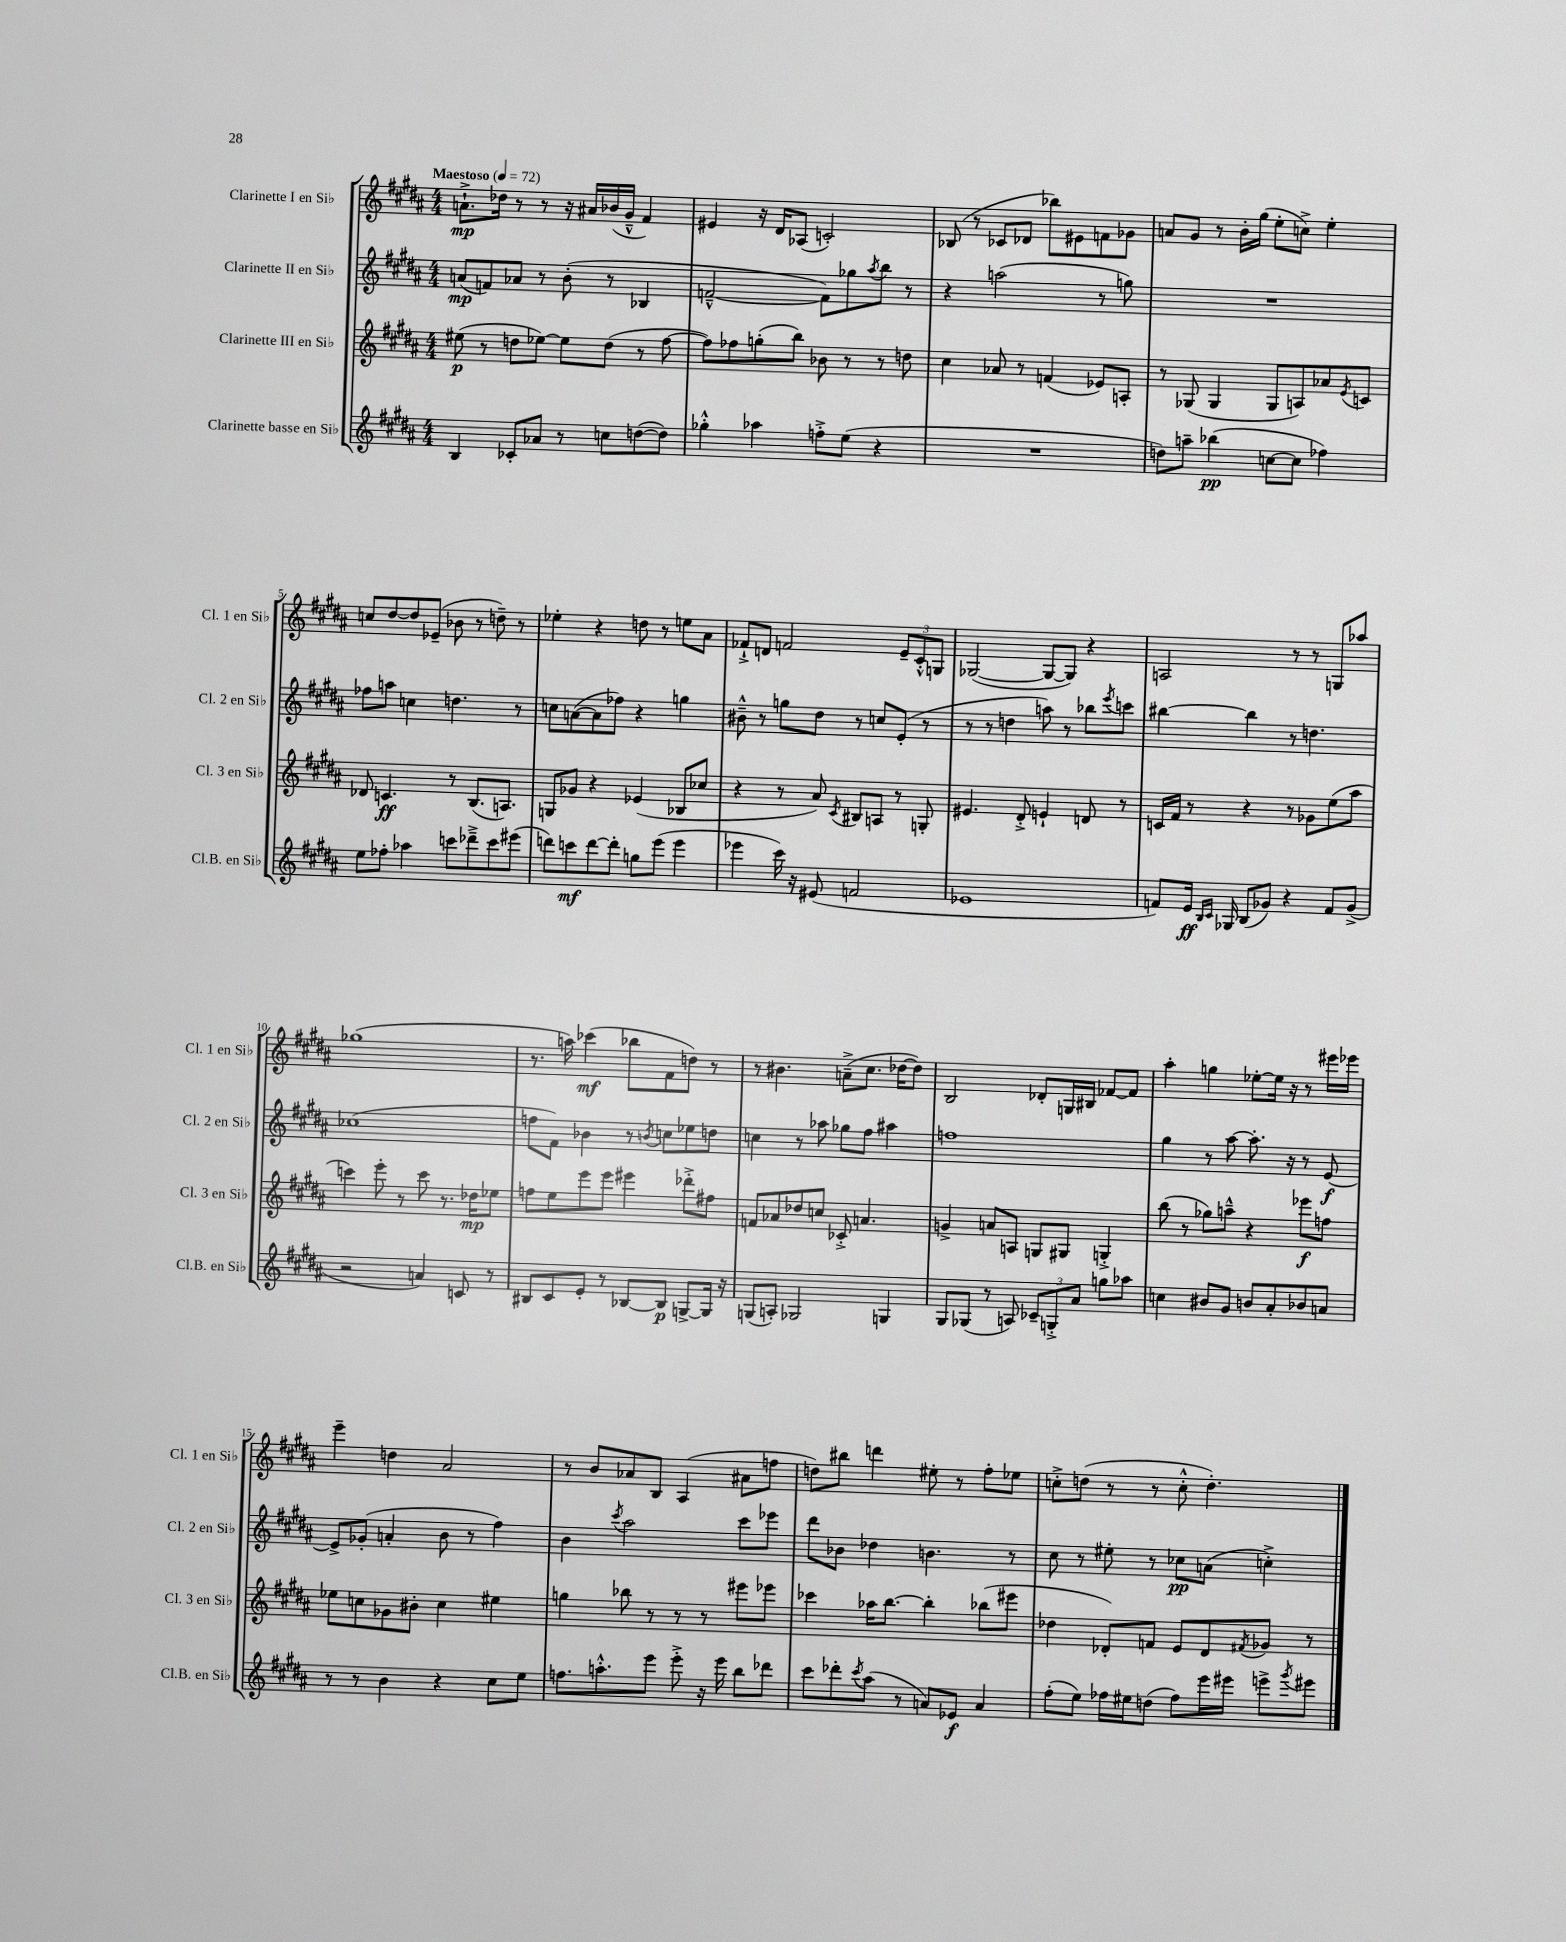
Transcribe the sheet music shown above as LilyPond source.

<<
\new StaffGroup <<
\new Staff = "s0" \with { instrumentName = "Clarinette I en Sib" shortInstrumentName = "Cl. 1 en Sib" } {
    \clef treble \key b \major \numericTimeSignature \time 4/4 \tempo "Maestoso" 4 = 72
    a'8.-!->\mp des''16 r8 r8 r16 ais'16 bes'16( gis'16---^ fis'4) |
    eis'4 r16 dis'16 aes8( c'2-.) |
    bes8( r8 ces'8 des'8 bes''8) eis'8 f'8 ges'8 |
    a'8 gis'8 r8 b'16-. gis''16( e''8-. c''8->) e''4-. |
    c''8 dis''8~ dis''8 ees'8--( bes'8 r8 d''8--) r8 |
    ees''4-. r4 d''8 r8 e''8 ais'8 |
    fes'8-!-> d'8 f'2 \tuplet 3/2 { e'8-- cis'8-.-^ g8 } |
    ges2~( ges8~ ges8) r4 |
    a2 r8 r8 g8 aes''8 |
    ges''1( |
    r8. a''16) ces'''4\mf( bes''8 fis'8 d''8) r8 |
    r8 bis'4. a'8--->( cis''8. des''16~ des''8) |
    b2 des'8-. g16 bis16 fes'8~ fes'8 |
    ais''4-. g''4 ees''8~-. ees''16 r16 r8 eis'''16 ees'''16 |
    e'''4-- d''4 ais'2 |
    r8 b'8 aes'8 b8 ais4( ais'8 f''8 |
    d''8) bis''8 d'''4 eis''8-. r8 fis''8-. ees''8 |
    c''8-.-> d''8( r8 r8 c''8-.-^ d''4.-.) \bar "|." |
}
\new Staff = "s1" \with { instrumentName = "Clarinette II en Sib" shortInstrumentName = "Cl. 2 en Sib" } {
    \clef treble \key b \major \numericTimeSignature \time 4/4
    a'8\mp( f'8) aes'8 r8 b'8-.( r8 bes4 |
    f'2~---^ f'8) ges''8 \acciaccatura { ais''8 } b''8 r8 |
    r4 a''2( r8 g''8) |
    R1 |
    fes''8 a''8 c''4 d''4. r8 |
    c''8 a'8~( a'8 fes''8) r4 g''4 |
    bis'8---^ r8 g''8 dis''8 r8 c''8 e'8-.( r8 |
    r8 r8 d''4 a''8) r8 bes''8 \acciaccatura { e'''8 } c'''8 |
    bis''4~ bis''4 r8 d''4. |
    ces''1( |
    f''8 fis'8) bes'4 r8 \acciaccatura { b'8 } c''8 ees''8 d''8 |
    c''4 r8 aes''8 ges''8 fis''8 ais''4 |
    f''1 |
    gis''4 r8 ais''8~ ais''8.-. r16 r8 e'8~\f |
    e'8-> ges'8-.( a'4-. b'8 r8 fis''4) |
    b'4 \acciaccatura { cis'''8 } ais''2 cis'''8 ees'''8 |
    dis'''8 bes'8 des''4 b'4. r8 |
    cis''8 r8 eis''8-. r8 ces''8\pp a'8( c''4-.->) \bar "|." |
}
\new Staff = "s2" \with { instrumentName = "Clarinette III en Sib" shortInstrumentName = "Cl. 3 en Sib" } {
    \clef treble \key b \major \numericTimeSignature \time 4/4
    eis''8\p( r8 d''8 ees''8~) ees''8 d''8( r8 fis''8~ |
    fis''8) fes''8 g''8-.( b''8) bes'8 r8 r8 d''8 |
    cis''4 aes'8 r8 f'4( ees'8) a8-. |
    r8 ges8( ges4 ges8 a8) aes'8 \acciaccatura { e'8 } c'8 |
    des'8 c'4.\ff r8 b8.( a8.) |
    g8 ges'8 r4 ees'4( bes8 ces''8 |
    r4 r8 ais'8) \acciaccatura { cis'8 } bis8 a8 r8 g8-. |
    eis'4. dis'8-.-> e'4-! d'8 r8 |
    c'16 fis'16 r8 r4 r8 ges'8 e''8( ais''8 |
    c'''4) e'''8-. r8 c'''8 r8. des''16\mp ees''8 |
    f''8 e''8 e'''8 e'''8 eis'''4 des'''8-.-> fis''8 |
    f'8 aes'8 des''8 c''8 ces'8-.-> a'4. |
    g'4-> a'8 a8 g8 gis8 g4-.-> |
    b''8( r8 ges''8) a''8---^ r4 ees'''8\f f''8 |
    ees''8 c''8 ges'8 bis'8-. c''4 eis''4 |
    g''4 bes''8 r8 r8 r8 eis'''8 ees'''8 |
    ces'''4 aes''16 b''8.~ b''4-. bes''8( eis'''8 |
    des''4 des'8-.) f'8 e'8 des'8 \acciaccatura { fis'8 } ges'8 r8 \bar "|." |
}
\new Staff = "s3" \with { instrumentName = "Clarinette basse en Sib" shortInstrumentName = "Cl.B. en Sib" } {
    \clef treble \key b \major \numericTimeSignature \time 4/4
    b4 ces'8-. aes'8 r8 c''8 d''8~( d''8) |
    ges''4-.-^ aes''4 f''8-.-> e''8( r4 |
    R1 |
    d''8) a''8-- bes''4\pp( c''8~ c''8 fes''4) |
    e''8 fes''8-. aes''4 c'''8 des'''8---> c'''8 eis'''8( |
    d'''8) c'''8\mf d'''8~ d'''8-. g''8 e'''8( e'''4 |
    ees'''4 cis'''16) r16 eis'8( f'2 |
    ees'1 |
    f'8) e'16\ff \grace { b16 cis'16 } ges16 b8( ges'8) r4 f'8 ges'8->( |
    r2 a'4) c'8 r8 |
    bis8 cis'8 e'8-. r8 bes8~ bes8\p g8~-> g16 r16 |
    g8( a8-.) ges2 g4 |
    gis8 ges8( r8 a8) \tuplet 3/2 { ces'8-- g8-.-> ais'8 } g''8 aes''8 |
    c''4 bis'8 gis'8 b'8 ais'8-. bes'8 a'8 |
    r8 r8 b'4 r4 cis''8 e''8 |
    f''8. a''8.-.-^ e'''8 e'''8-.-> r16 e'''16 b''8 des'''8 |
    cis'''8 des'''8-. \acciaccatura { cis'''8 } ais''8( r8 a'8) ees'8\f a'4 |
    fis''8-.( e''8) fes''16 eis''16 d''8( fes''8) e'''16 eis'''16 e'''8-> \acciaccatura { gis'''8 } eis'''8 \bar "|." |
}
>>
>>
